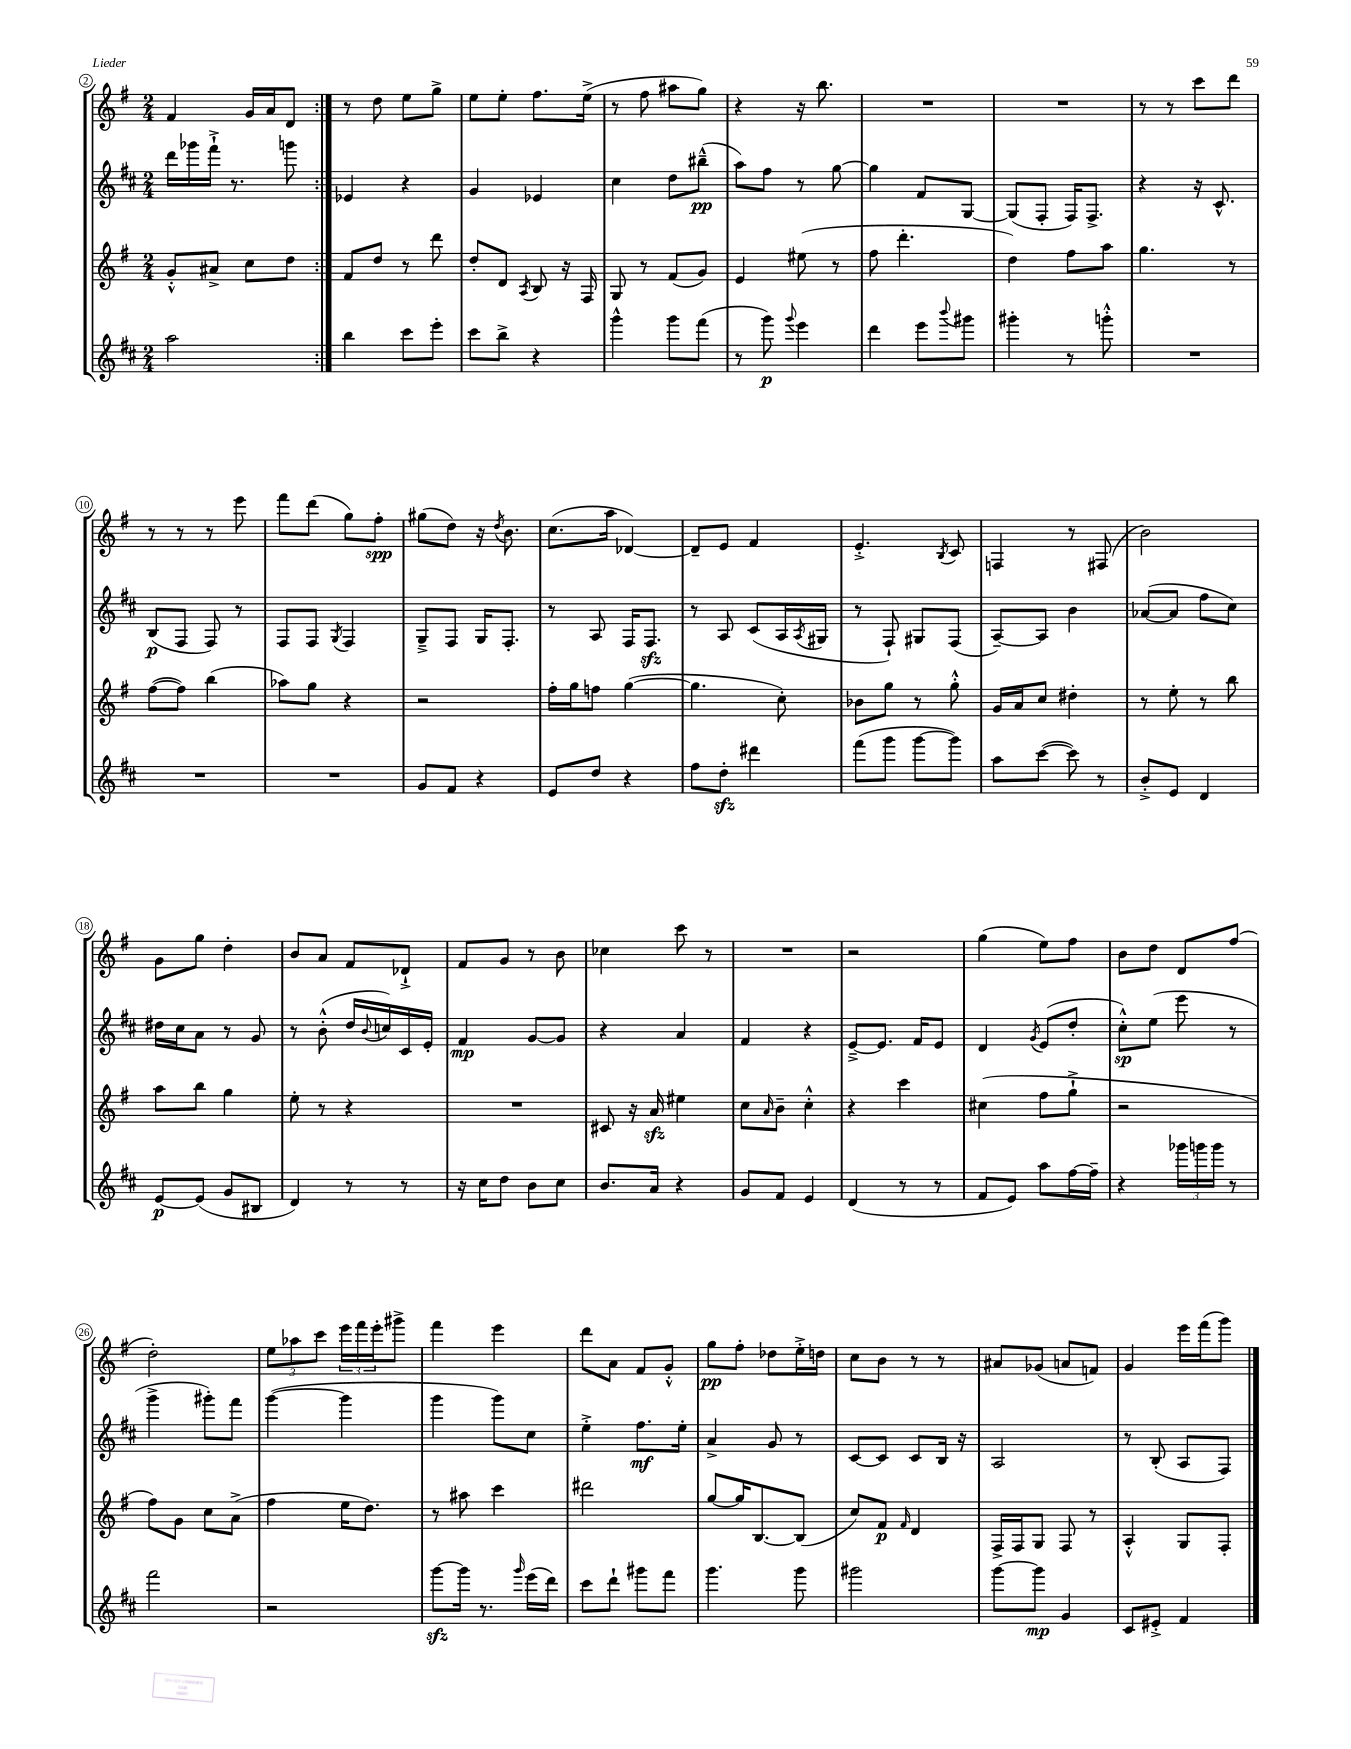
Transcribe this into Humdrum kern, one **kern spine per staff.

**kern	**kern	**kern	**kern
*staff4	*staff3	*staff2	*staff1
*clefG2	*clefG2	*clefG2	*clefG2
*k[f#c#]	*k[f#]	*k[f#c#]	*k[f#]
*M2/4	*M2/4	*M2/4	*M2/4
2aa	8g'^^	16ddd	4f#
.	.	16ggg-	.
.	8a#^	16fff#`^	.
.	.	8.r	.
.	8cc	.	16g
.	.	.	16a
.	8dd	8ggg	8d
=:|!	=:|!	=:|!	=:|!
4bb	8f#	4e-	8r
.	8dd	.	8dd
8ccc#	8r	4r	8ee
8eee'	8ddd	.	8gg^
=	=	=	=
8ccc#	8dd'	4g	8ee
8bb^	8d	.	8ee'
.	8qA	.	.
4r	8B	4e-	8.ff#
.	16r	.	.
.	16F#	.	(16ee^
=	=	=	=
4ggg^^	8G	4cc#	8r
.	8r	.	8ff#
8ggg	(8f#	8dd	8aa#
(8fff#	8g)	(8bb#~^^	8gg)
=	=	=	=
8r	4e	8aa)	4r
8ggg)	.	8ff#	.
8qqggg	.	.	.
4eee	(8ee#	8r	16r
.	.	.	8.bb
.	8r	[8gg	.
=	=	=	=
4ddd	8ff#	4gg]	2r
.	4.ddd'	.	.
8eee	.	8f#	.
8qqbbb	.	.	.
8ggg#	.	[8G	.
=	=	=	=
4ggg#'	4dd)	(8G]	2r
.	.	8F#'	.
8r	8ff#	16F#)	.
.	.	8.F#^	.
8ggg'^^	8aa	.	.
=	=	=	=
2r	4.gg	4r	8r
.	.	.	8r
.	.	16r	8ccc
.	.	8.c#^^	.
.	8r	.	8ddd
=	=	=	=
2r	([8ff#	(8B	8r
.	8ff#])	8F#	8r
.	(4bb	8F#)	8r
.	.	8r	8eee
=	=	=	=
2r	8aa-)	8F#	8fff#
.	8gg	8F#	(8ddd
.	.	8qG	.
.	4r	4F#	8gg)
.	.	.	8ff#'
=	=	=	=
8g	2r	8G~^	(8gg#
8f#	.	8F#	8dd)
4r	.	16G	16r
.	.	.	8qdd
.	.	8.F#'	8.b
=	=	=	=
8e	16ff#'	8r	(8.cc
.	16gg	.	.
8dd	8ff	8A	.
.	.	.	16aa
4r	([4gg	16F#	[4d-)
.	.	8.F#	.
=	=	=	=
8ff#	4.gg]	8r	8d-~]
8dd'	.	8A	8e
4ddd#	.	(8c#	4f#
.	8cc')	16A	.
.	.	8qA	.
.	.	16G#	.
=	=	=	=
(8fff#	8b-	8r	4.e'^
8ggg	8gg	8F#`)	.
[8ggg	8r	8G#	.
.	.	.	8qB
8ggg])	8gg'^^	(8F#	8c
=	=	=	=
8aa	16g	[8A~)	4F
.	16a	.	.
([8ccc#	8cc	8A]	.
8ccc#])	4dd#'	4b	8r
8r	.	.	(8F#
=	=	=	=
8b'^	8r	([8a-	2b)
8e	8ee'	8a-]	.
4d	8r	8ff#	.
.	8bb	8cc#)	.
=	=	=	=
[8e	8aa	16dd#	8g
.	.	16cc#	.
(8e]	8bb	8a	8gg
8g	4gg	8r	4dd'
8B#	.	8g	.
=	=	=	=
4d)	8ee'	8r	8b
.	8r	(8b'^^	8a
8r	4r	16dd	8f#
.	.	8qqb	.
.	.	16cc)	.
8r	.	16c#	8d-`^
.	.	16e'	.
=	=	=	=
16r	2r	4f#	8f#
16cc#	.	.	.
8dd	.	.	8g
8b	.	[8g	8r
8cc#	.	8g]	8b
=	=	=	=
8.b	8c#	4r	4cc-
.	16r	.	.
16a	16a	.	.
4r	4ee#	4a	8ccc
.	.	.	8r
=	=	=	=
8g	8cc	4f#	2r
.	16qqa	.	.
8f#	8b~	.	.
4e	4cc'^^	4r	.
=	=	=	=
(4d	4r	[8e~^	2r
.	.	8.e]	.
8r	4ccc	.	.
.	.	16f#	.
8r	.	8e	.
=	=	=	=
8f#	(4cc#	4d	(4gg
8e)	.	.	.
.	.	8qg	.
8aa	8ff#	(8e	8ee)
[16ff#	8gg`^	8dd'	8ff#
16ff#~]	.	.	.
=	=	=	=
4r	2r	8cc#'^^)	8b
.	.	(8ee	8dd
24ggg-	.	8eee	8d
24ggg	.	.	.
24ggg	.	.	.
8r	.	8r	(8ff#
=	=	=	=
2fff#	8ff#)	4ggg^	2dd')
.	8g	.	.
.	8cc	8ggg#')	.
.	(8a^	8fff#	.
=	=	=	=
2r	4ff#	([4ggg	12ee
.	.	.	12aa-
.	.	.	12ccc
.	16ee	4ggg]	24eee
.	.	.	24fff#
.	8.dd)	.	.
.	.	.	24eee'
.	.	.	8ggg#^
=	=	=	=
[8ggg	8r	4ggg	4fff#
16ggg]	8aa#	.	.
8.r	.	.	.
.	4ccc	8ggg)	4eee
16qqggg	.	.	.
(16eee	.	8cc#	.
16ddd)	.	.	.
=	=	=	=
8ccc#	2ddd#	4ee'^	8ddd
8ddd`	.	.	8a
8ggg#	.	8.ff#	8f#
8fff#	.	.	8g'^^
.	.	16ee'	.
=	=	=	=
4.ggg	[8gg	4a^	8gg
.	16gg]	.	8ff#'
.	[8.B	.	.
.	.	8g	8dd-
8ggg	(8B]	8r	16ee'^
.	.	.	16dd
=	=	=	=
2ggg#	8cc)	[8c#	8cc
.	8f#	8c#]	8b
.	16qqf#	.	.
.	4d	8c#	8r
.	.	16B	8r
.	.	16r	.
=	=	=	=
[8ggg	16F#^	2A	8a#
.	16F#	.	.
8ggg]	8G	.	(8g-
4g	8F#	.	8a
.	8r	.	8f)
=	=	=	=
8c#	4A'^^	8r	4g
8e#'^	.	(8B'	.
4f#	8G	8A	16eee
.	.	.	(16fff#
.	8F#'	8F#)	8ggg)
==	==	==	==
*-	*-	*-	*-
